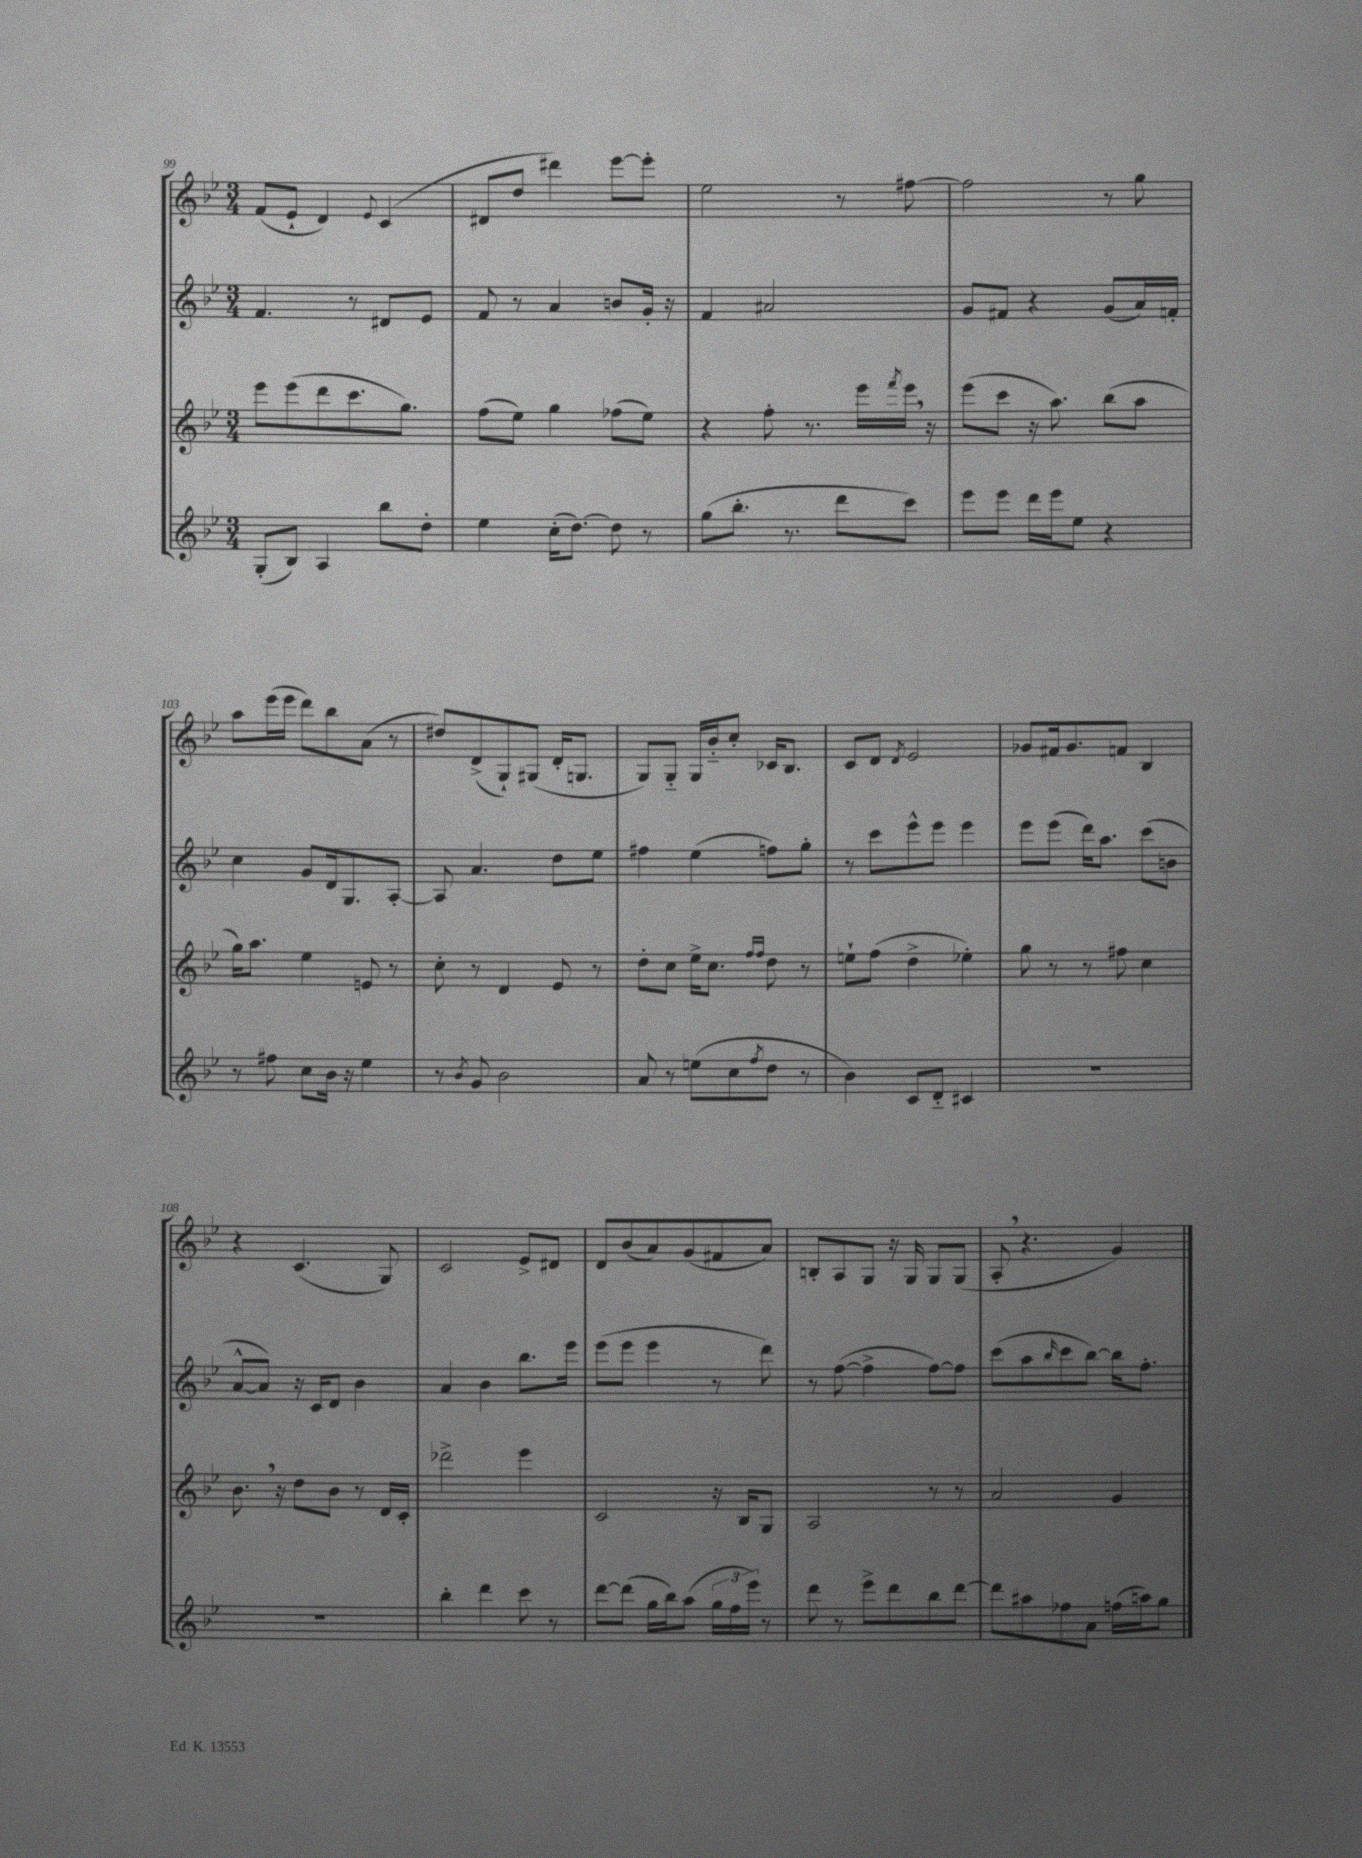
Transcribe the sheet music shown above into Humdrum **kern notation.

**kern	**kern	**kern	**kern
*staff4	*staff3	*staff2	*staff1
*clefG2	*clefG2	*clefG2	*clefG2
*k[b-e-]	*k[b-e-]	*k[b-e-]	*k[b-e-]
*M3/4	*M3/4	*M3/4	*M3/4
(8G'	8eee-	4.f	(8f
8B-)	(8eee-	.	8e-`
4A	8ddd	.	4d)
.	8.ccc	8r	.
.	.	.	8qqe-
8bb-	.	8d#	(4c
.	8.gg)	.	.
8dd'	.	8e-	.
=	=	=	=
4ee-	(8ff	8f	8d#
.	8ee-)	8r	8dd
(16cc'	4gg	4a	4ddd#)
[8.dd)	.	.	.
8dd]	(8ff-	8b	[8eee-
8r	8ee-)	16g'	8eee-']
.	.	16r	.
=	=	=	=
(8gg	4r	4f	2ee-
8.bb-'	.	.	.
.	8ff'	2a#	.
8.r	.	.	.
.	8.r	.	.
8ddd	.	.	8r
.	16eee-	.	.
.	8qfff	.	.
8ccc)	16eee-	.	[8ff#
.	16r	.	.
=	=	=	=
8eee-	(8eee-	8g	2ff#]
8eee-	8ccc	8f#	.
16ddd	16r	4r	.
16eee-	8.aa)	.	.
8ee-	.	.	.
4r	(8bb-	(8g	8r
.	8aa	16a)	8gg
.	.	16f'	.
=	=	=	=
8r	16gg)	4cc	8aa
.	8.aa	.	.
8ff#	.	.	(16eee-
.	.	.	16eee-
8cc	4ee-	8g	8ddd)
16b-	.	16d	8bb-
16r	.	8.G	.
4ee-	8e	.	(8a
.	8r	[8A'	8r
=	=	=	=
8r	8cc'	8A]	8dd#)
8qb-	.	.	.
8g	8r	4.a	(8d^
2b-	4d	.	8G`)
.	.	.	(8G#
.	8e-	8dd	16d'
.	.	.	8.G
.	8r	8ee-	.
=	=	=	=
8a	8dd'	4ff#	8G)
8r	8cc	.	8G'~
(8ee	16ee-^	(4ee-	16G
.	8.cc	.	16b-'~
8cc	.	.	8cc'
.	16qqff	.	.
8qff	16qqff	.	.
8dd	8dd	8ff)	16c-
.	.	.	8.B-
8r	8r	8gg'	.
=	=	=	=
4b-)	8ee`	8r	8c
.	(8ff	8ccc	8d
.	.	.	8qd
8c	4dd^	8eee-^^	2e-
8d'~	.	8eee-	.
4c#	4ee-')	4eee-	.
=	=	=	=
2.r	8gg	8eee-	8g-
.	8r	(8eee-	16f#
.	.	.	8.g-
.	8r	16ddd)	.
.	.	8.aa	.
.	8ff#	.	8f
.	4cc	(8ccc	4B-
.	.	8b	.
=	=	=	=
2.r	8.b-	[8a^^	4r
.	.	8a])	.
.	16r	.	.
.	8dd	16r	(4.c
.	.	16c	.
.	8b-	8d	.
.	8r	4b-	.
.	16d	.	8G)
.	16c'	.	.
=	=	=	=
4bb-'	2ddd-^	4a	2c
4ddd	.	4b-	.
8ccc	4eee-	8.bb-	8e-^
8r	.	.	8d#
.	.	16eee-	.
=	=	=	=
[8ddd	2c	(8eee-	8d
(8ddd]	.	8eee-	(8b-
16gg	.	4eee-	8a)
16bb-)	.	.	.
(8aa	.	.	(8g
24gg	16r	8r	8f#
24ff	.	.	.
.	16B-	.	.
24eee-)	.	.	.
8r	8G	8ddd)	8a)
=	=	=	=
8ddd	2A	8r	8B'
8r	.	([8ff	8A
8eee-^	.	4ff^]	8G
8ddd	.	.	16r
.	.	.	16G
8bb-	8r	[8ff)	8G
[8ddd	8r	8ff]	(8G
=	=	=	=
8ddd]	2a	(8ccc	8A'
8aa#	.	8aa	4.r
.	.	16qqbb-	.
8ff-	.	8ccc	.
8a	.	[8bb-)	.
(16ff	4g	16bb-]	4g)
16aa)	.	8.ff'	.
8gg	.	.	.
==	==	==	==
*-	*-	*-	*-
